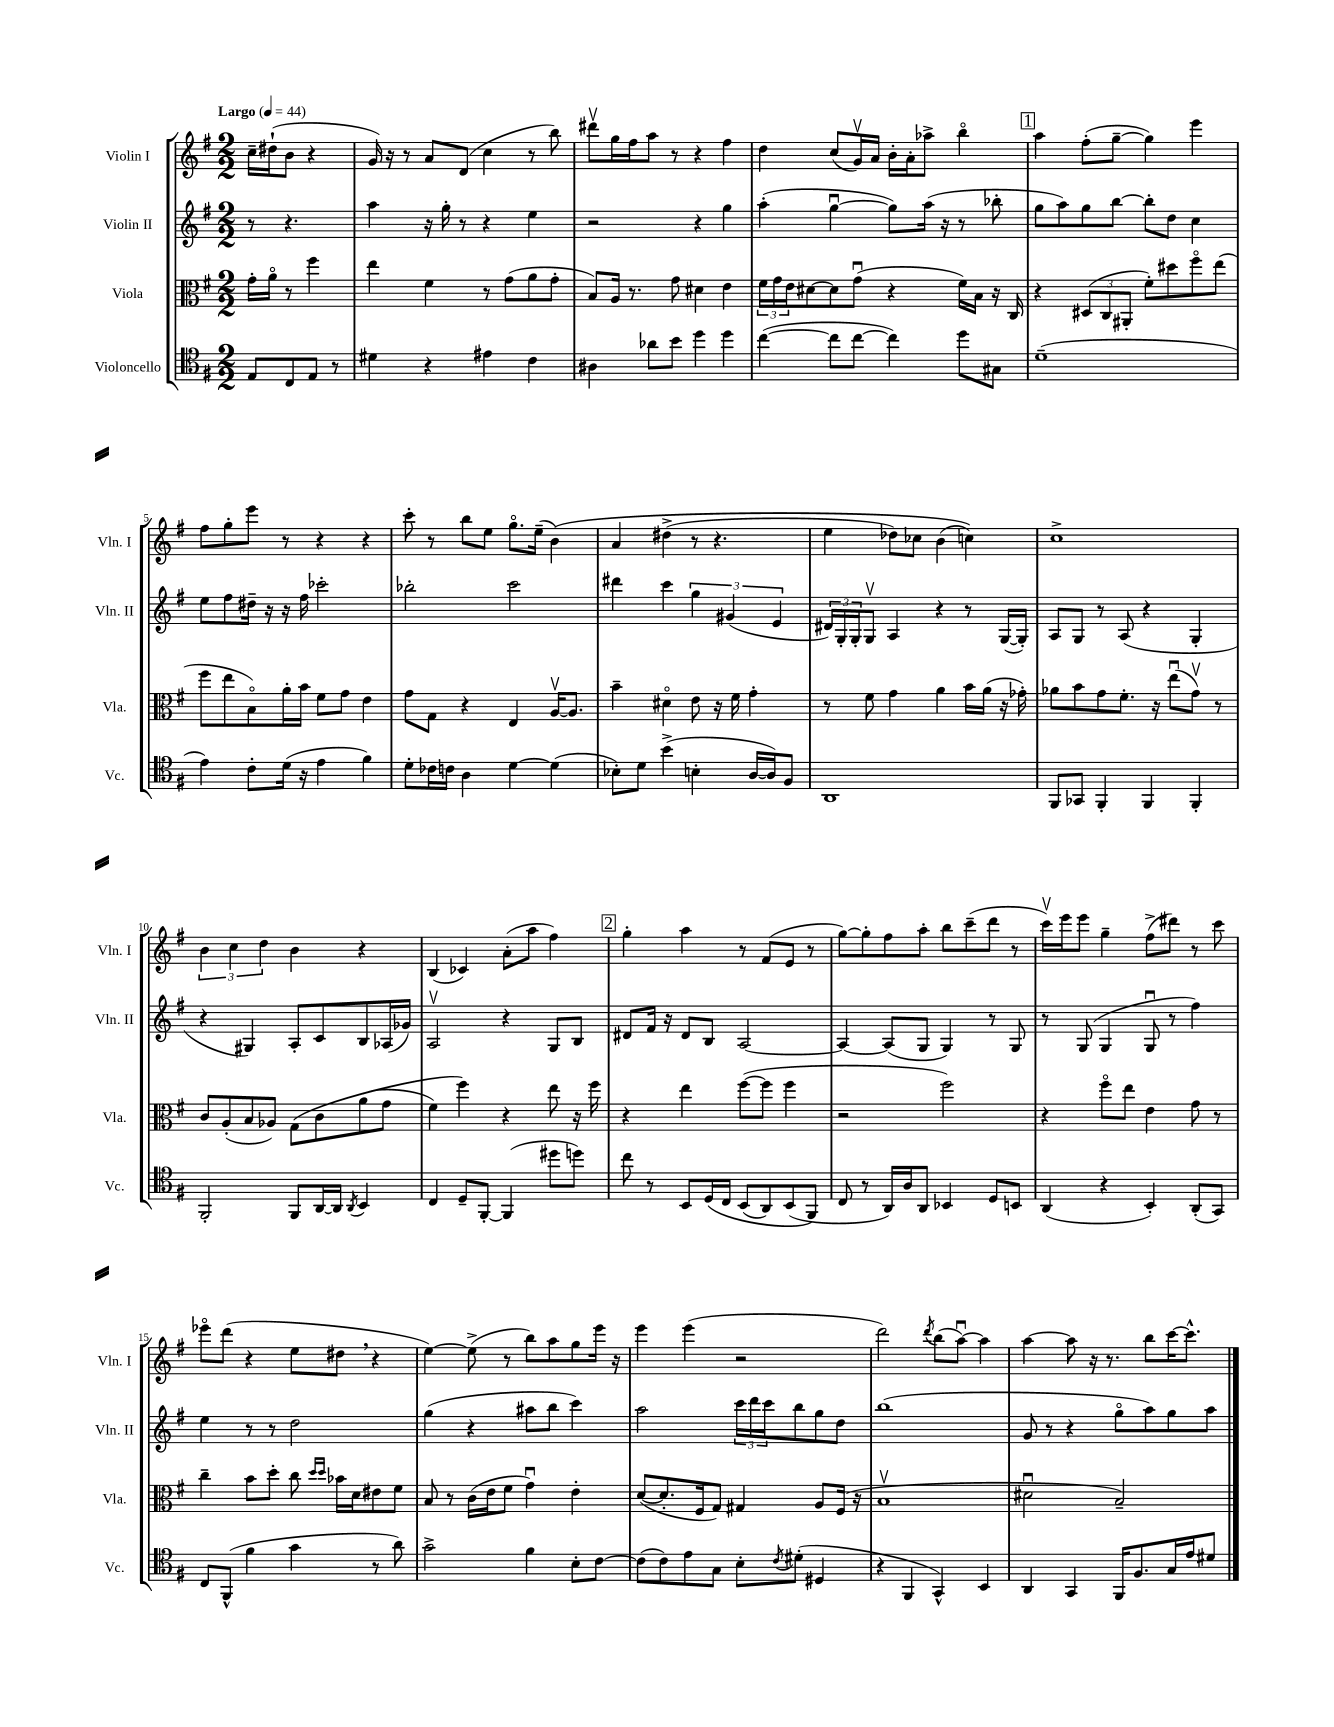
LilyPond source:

<<
\new StaffGroup <<
\new Staff = "s0" \with { instrumentName = "Violin I" shortInstrumentName = "Vln. I" } {
    \clef treble \key g \major \numericTimeSignature \time 2/2 \partial 2 \tempo "Largo" 4 = 44
    c''16-- dis''16-!( b'8 r4 |
    g'16) r16 r8 a'8 d'8( c''4 r8 b''8) |
    dis'''8\upbow g''16 fis''16 a''8 r8 r4 fis''4 |
    d''4 c''8( g'16\upbow) a'16 b'16-. a'16-. aes''8-> b''4\flageolet |
    \mark \markup { \box "1" } a''4 fis''8-.( g''8~-- g''4) e'''4 |
    fis''8 g''8-. e'''8 r8 r4 r4 |
    c'''8-. r8 b''8 e''8 g''8.\flageolet e''16--( b'4)\( |
    a'4 dis''4->( r8 r4. |
    e''4 des''8) ces''8 b'4( c''4)\) |
    c''1-> |
    \tuplet 3/2 { b'4 c''4 d''4 } b'4 r4 |
    b4( ces'4) a'8-.( a''8 fis''4) |
    \mark \markup { \box "2" } g''4-. a''4 r8 fis'8( e'8 r8 |
    g''8~) g''8-. fis''8 a''8-. b''8 c'''8--( d'''8 r8 |
    c'''16\upbow) e'''16 e'''8 g''4-- fis''8->( dis'''8) r8 c'''8 |
    ees'''8\flageolet d'''8( r4 e''8 dis''8 \breathe r4 |
    e''4~) e''8->( r8 b''8) a''8 g''8 e'''16 r16 |
    e'''4 e'''4( r2 |
    d'''2) \acciaccatura { d'''8 } b''8( a''8~\downbow) a''4 |
    a''4~ a''8 r16 r8. b''8 c'''16~ c'''8.-^ \bar "|." |
}
\new Staff = "s1" \with { instrumentName = "Violin II" shortInstrumentName = "Vln. II" } {
    \clef treble \key g \major \numericTimeSignature \time 2/2 \partial 2
    r8 r4. |
    a''4 r16 g''16-. r8 r4 e''4 |
    r2 r4 g''4 |
    a''4-.( g''4~\downbow g''8) a''16( r16 r8 bes''8-. |
    \mark \markup { \box "1" } g''8 a''8) g''8 b''8~ b''8-. d''8 c''4 |
    e''8 fis''8 dis''16-- r16 r16 fis''16 ces'''2-. |
    bes''2-. c'''2 |
    dis'''4 c'''4 \tuplet 3/2 { g''4 gis'4( e'4 } |
    \tuplet 3/2 { dis'16) g16-. g16-. } g8\upbow a4 r4 r8 g16~( g16-.) |
    a8 g8 r8 a8( r4 g4-. |
    r4 gis4) a8-. c'8 b8 aes16( ges'16) |
    a2\upbow r4 g8 b8 |
    \mark \markup { \box "2" } dis'8 fis'16 r16 dis'8 b8 a2~ |
    a4~ a8( g8 g4) r8 g8 |
    r8 g8( g4 g8\downbow r8 fis''4) |
    e''4 r8 r8 d''2 |
    g''4( r4 ais''8 b''8 c'''4) |
    a''2 \tuplet 3/2 { c'''16 d'''16 c'''16 } b''8 g''8 d''8 |
    b''1( |
    g'8 r8 r4 g''8\flageolet a''8) g''8 a''8 \bar "|." |
}
\new Staff = "s2" \with { instrumentName = "Viola" shortInstrumentName = "Vla." } {
    \clef alto \key g \major \numericTimeSignature \time 2/2 \partial 2
    g'16-. a'16\flageolet r8 fis''4 |
    e''4 fis'4 r8 g'8( a'8 g'8-. |
    b8) a16 r8. g'8 dis'4 e'4 |
    \tuplet 3/2 { fis'16 g'16 e'16 } dis'8~ dis'8 g'8\downbow( r4 fis'16) b16 r16 c16 |
    \mark \markup { \box "1" } r4 \tuplet 3/2 { dis8( c8 ais,8-. } fis'8-.) dis''8 fis''8\flageolet e''8( |
    fis''8 e''8 b8\flageolet) a'16-. b'16 fis'8 g'8 e'4 |
    g'8 g8 r4 e4 a16~\upbow a8. |
    b'4-- dis'4\flageolet e'8 r16 fis'16 g'4-. |
    r8 fis'8 g'4 a'4 b'16 a'16( r16 ges'16-.) |
    aes'8 b'8 g'8 fis'8.-. r16 e''8\downbow( g'8\upbow) r8 |
    c'8 a8-.( b8 aes8) g8\( c'8 a'8( g'8 |
    fis'4) fis''4\) r4 e''8 r16 fis''16 |
    \mark \markup { \box "2" } r4 e''4 fis''8~( fis''8 fis''4 |
    r2 fis''2) |
    r4 fis''8\flageolet e''8 e'4 g'8 r8 |
    c''4-- b'8 d''8-. c''8 \grace { d''16 d''16 } bes'16 d'16 eis'8 fis'8 |
    b8 r8 c'16( e'16 fis'8 g'4\downbow) e'4-. |
    d'8~( d'8.-. fis16 g8) gis4 a8 fis16( r16 |
    b1\upbow |
    dis'2\downbow b2--) \bar "|." |
}
\new Staff = "s3" \with { instrumentName = "Violoncello" shortInstrumentName = "Vc." } {
    \clef tenor \key g \major \numericTimeSignature \time 2/2 \partial 2
    e8 c8 e8 r8 |
    dis'4 r4 eis'4 c'4 |
    ais4 aes'8 b'8 d''4 d''4 |
    c''4~( c''8 c''8~ c''4) d''8 gis8 |
    \mark \markup { \box "1" } d'1--( |
    e'4) c'8-. d'16( r16 e'4 fis'4) |
    d'8-. ces'16 c'16 a4 d'4~ d'4( |
    bes8-.) d'8 b'4->( b4-. a16~ a16) fis8 |
    a,1 |
    fis,8 ges,8 fis,4-. fis,4 fis,4-. |
    fis,2-. fis,8 a,16~ a,16 \acciaccatura { a,8 } b,4 |
    c4 d8-- fis,8~-. fis,4( dis''8 d''8) |
    \mark \markup { \box "2" } c''8 r8 b,8 d16\( c16 b,8( a,8) b,8( fis,8\) |
    c8 r8 a,16) a16 a,8 bes,4 d8 b,8 |
    a,4( r4 b,4-.) a,8-.( g,8) |
    c8 fis,8-^( fis'4 g'4 r8 a'8) |
    g'2-> fis'4 b8-. c'8~ |
    c'8( c'8) e'8 g8 b8-. \acciaccatura { c'8 } dis'8-.( dis4 |
    r4 fis,4 g,4-^) b,4 |
    a,4 g,4 fis,16 fis8. g16 e'16 dis'8 \bar "|." |
}
>>
>>
